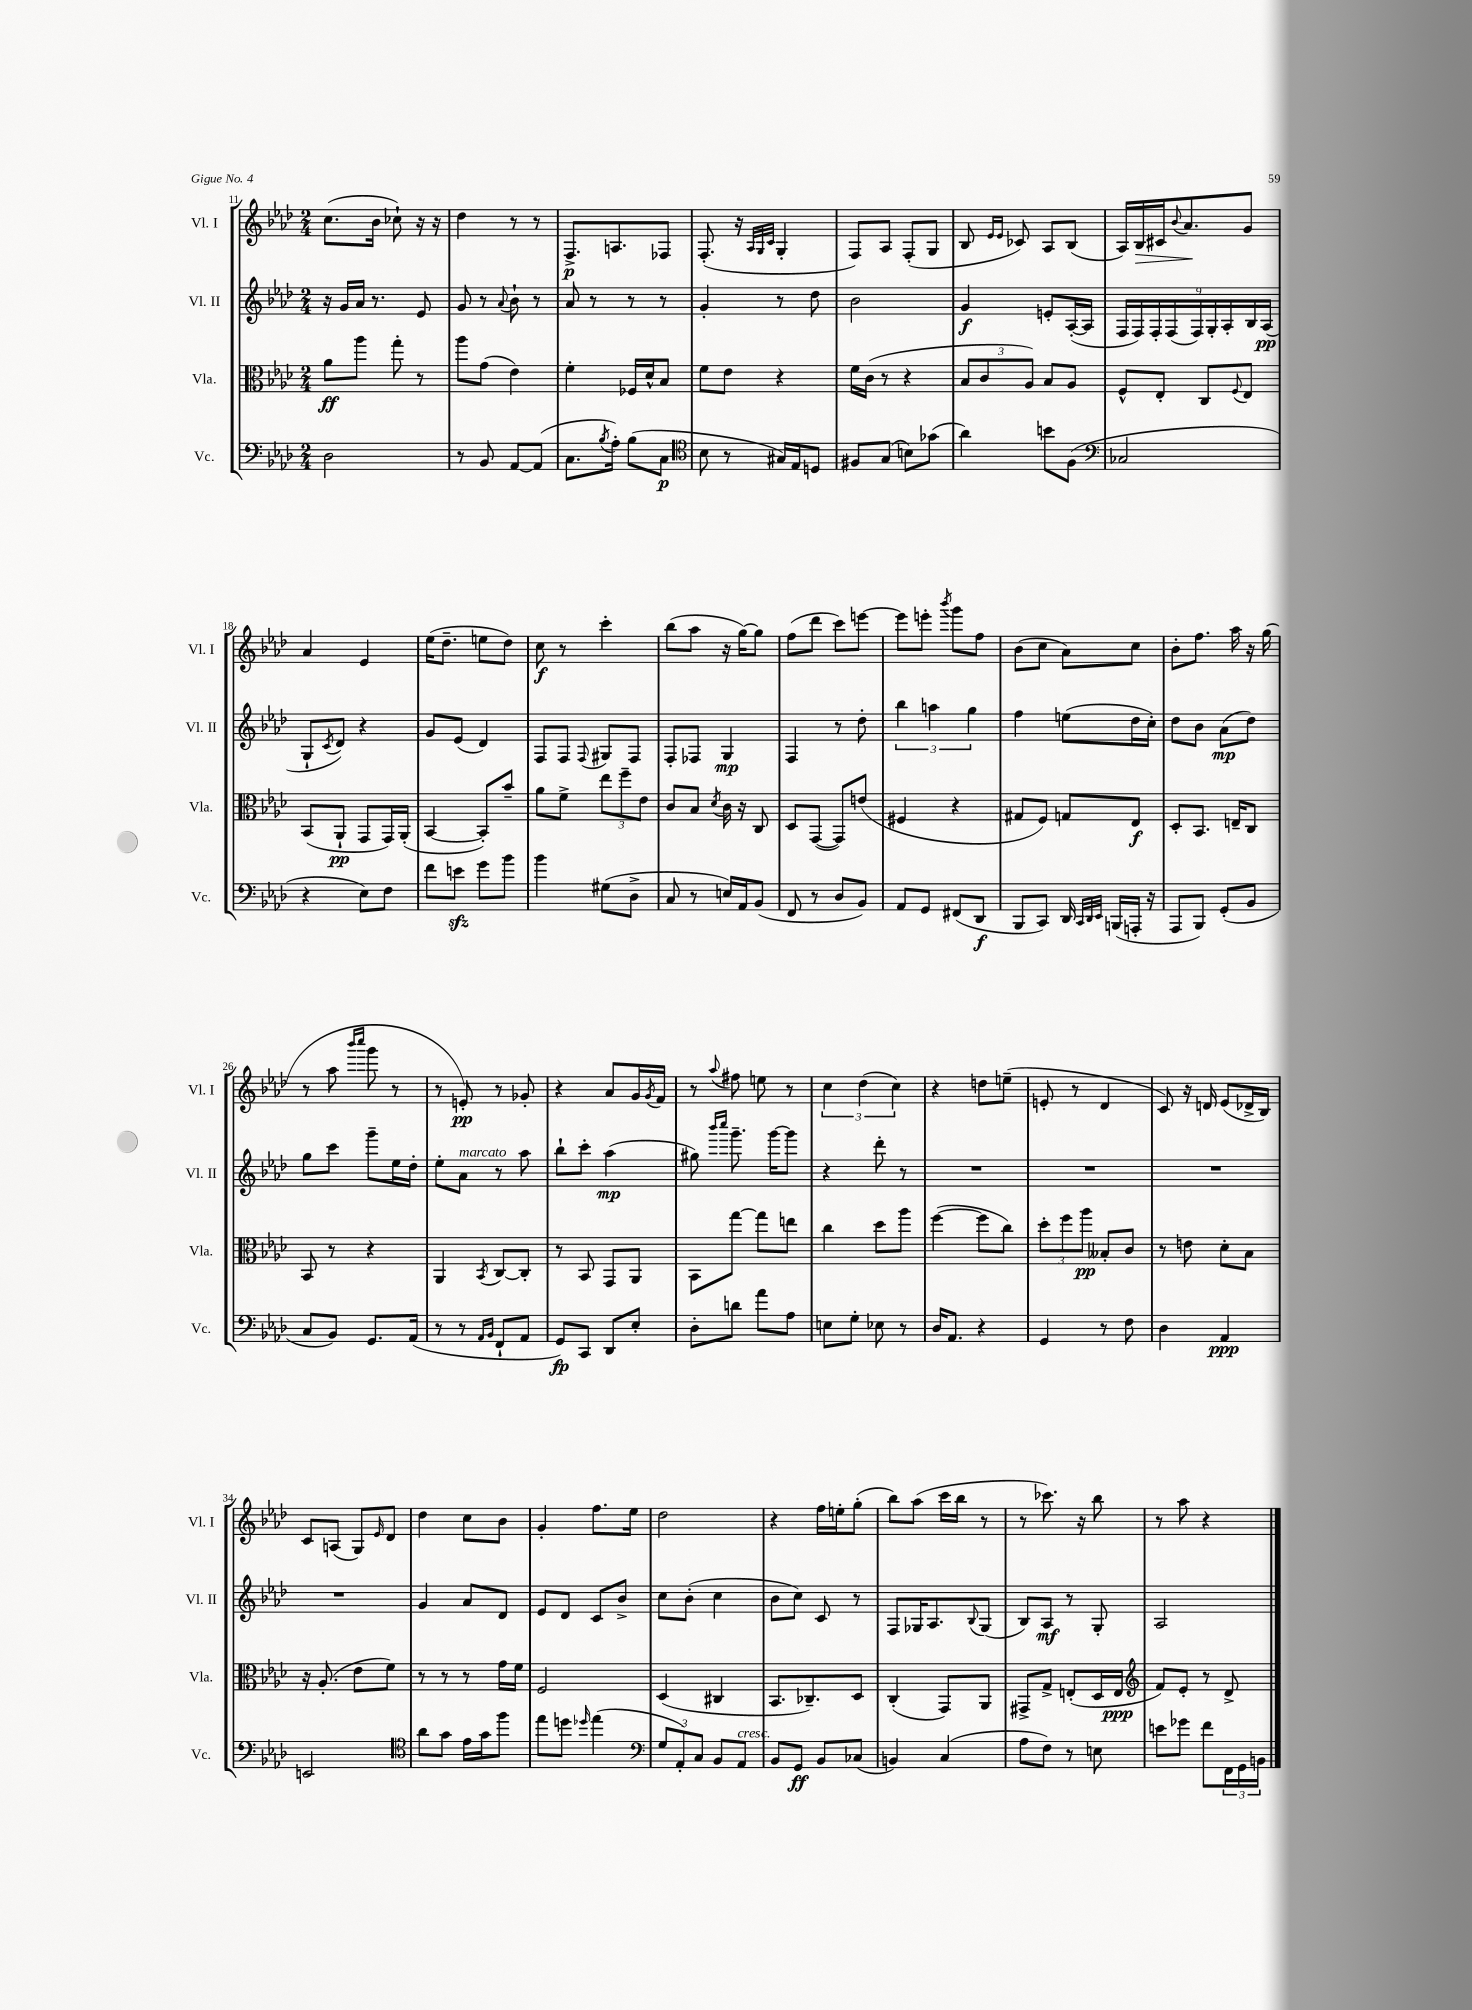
<<
\new StaffGroup <<
\new Staff = "s0" \with { instrumentName = "Vl. I" shortInstrumentName = "Vl. I" } {
    \clef treble \key aes \major \numericTimeSignature \time 2/4
    c''8.( bes'16 ces''8-!) r16 r16 |
    des''4 r8 r8 |
    f8.->\p a8. fes8 |
    f8.-.( r16 \grace { aes32 g32 c'32 } g4-. |
    f8) aes8 f8-.( g8 |
    bes8 \grace { ees'16 ees'16 } ces'8) aes8 bes8( |
    aes16) bes16\> cis'16 \appoggiatura { bes'8 } aes'8.\! g'8 |
    aes'4 ees'4 |
    ees''16( des''8.-- e''8 des''8) |
    c''8\f r8 c'''4-. |
    bes''8( aes''8 r16 g''16~) g''8 |
    f''8( des'''8 c'''8) e'''8~ |
    e'''8 e'''8-. \acciaccatura { bes'''8 } g'''8 f''8 |
    bes'8( c''8 aes'8) c''8 |
    bes'8-. f''8. aes''16 r16 g''16( |
    r8 aes''8 \grace { bes'''16 c''''16 } g'''8 r8 |
    r8 e'8-.\pp) r8 ges'8-. |
    r4 aes'8 g'16 \acciaccatura { g'8 } f'16 |
    r8 \appoggiatura { aes''8 } fis''8 e''8 r8 |
    \tuplet 3/2 { c''4 des''4( c''4) } |
    r4 d''8 e''8--( |
    e'8-. r8 des'4 |
    c'8) r16 d'16 ees'8( des'16-> bes16) |
    c'8 a8( g8) \grace { ees'16 } des'8 |
    des''4 c''8 bes'8 |
    g'4-. f''8. ees''16 |
    des''2 |
    r4 f''16 e''16-. g''8-.( |
    bes''8) aes''8( c'''16 bes''16 r8 |
    r8 ces'''8.) r16 bes''8 |
    r8 aes''8 r4 \bar "|." |
}
\new Staff = "s1" \with { instrumentName = "Vl. II" shortInstrumentName = "Vl. II" } {
    \clef treble \key aes \major \numericTimeSignature \time 2/4
    r16 g'16 aes'16 r8. ees'8 |
    g'8 r8 \appoggiatura { aes'8 } bes'8-! r8 |
    aes'8 r8 r8 r8 |
    g'4-. r8 des''8 |
    bes'2 |
    g'4\f e'8-. aes16~-.( aes16 |
    \tuplet 9/8 { f16 f16) f16-. f16( f16) g16-. aes16-. bes16 aes16\pp( } |
    g8-! \acciaccatura { c'8 } des'8) r4 |
    g'8 ees'8( des'4) |
    f8 f8 \appoggiatura { f8 } gis8 f8 |
    f8-. fes8 g4\mp |
    f4 r8 des''8-. |
    \tuplet 3/2 { bes''4 a''4 g''4 } |
    f''4 e''8( des''16 c''16-.) |
    des''8 bes'8 aes'8\mp( des''8) |
    g''8 c'''8 g'''8-- ees''16 des''16-. |
    ees''8-. aes'8^\markup { \italic "marcato" } r8 aes''8 |
    bes''8-! c'''8-. aes''4\mp( |
    gis''8) \grace { bes'''16 c''''16 } g'''8.-- g'''16~ g'''8 |
    r4 des'''8-. r8 |
    R2 |
    R2 |
    R2 |
    R2 |
    g'4 aes'8 des'8 |
    ees'8 des'8 c'8 bes'8-> |
    c''8 bes'8-.( c''4 |
    bes'8 c''8) c'8 r8 |
    f8 ges16 aes8. \appoggiatura { bes8 } ges8( |
    bes8) aes8\mf r8 g8-. |
    aes2 \bar "|." |
}
\new Staff = "s2" \with { instrumentName = "Vla." shortInstrumentName = "Vla." } {
    \clef alto \key aes \major \numericTimeSignature \time 2/4
    aes'8\ff aes''8 g''8-. r8 |
    aes''8 g'8( ees'4) |
    f'4-. fes16 des'16-^ bes8 |
    f'8 ees'8 r4 |
    f'16 c'16( r8 r4 |
    \tuplet 3/2 { bes8 c'8 aes8) } bes8 aes8 |
    f8-^ ees8-. c8 \appoggiatura { f8 } ees8 |
    bes,8( aes,8-!\pp g,8 g,16) aes,16-.( |
    bes,4~ bes,8-.) bes'8-- |
    aes'8 f'8-> \tuplet 3/2 { ees''8 f''8-- ees'8 } |
    c'8 bes8 \acciaccatura { des'8 } c'16 r16 c8 |
    des8 g,8~( g,8) e'8( |
    fis4 r4 |
    gis8 f8) g8 ees8\f |
    des8-. bes,8. e16-- c8 |
    bes,8 r8 r4 |
    aes,4 \acciaccatura { bes,8 } c8~ c8-. |
    r8 bes,8 g,8 aes,8 |
    bes,8 g''8~ g''8 e''8 |
    c''4 des''8 aes''8 |
    f''4~( f''8 c''8) |
    \tuplet 3/2 { des''8-. f''8 aes''8\pp } beses8-. c'8 |
    r8 e'8 des'8-. bes8 |
    r16 aes8.-.( ees'8 f'8) |
    r8 r8 r8 g'16 f'16 |
    f2 |
    des4( cis4 |
    bes,8. ces8.--) des8 |
    c4-.( g,8) aes,8 |
    gis,8-> g8-> e8-.( des16 e16\ppp |
    \clef treble f'8) ees'8-. r8 des'8-> \bar "|." |
}
\new Staff = "s3" \with { instrumentName = "Vc." shortInstrumentName = "Vc." } {
    \clef bass \key aes \major \numericTimeSignature \time 2/4
    des2 |
    r8 bes,8 aes,8~ aes,8( |
    c8. \acciaccatura { bes8 } aes16-.) bes8( c8\p |
    \clef tenor bes8 r8 gis16) ees16 d8 |
    fis8 g8( b8) ges'8( |
    aes'4) b'8 f8( |
    \clef bass ces2 |
    r4 ees8) f8 |
    f'8 e'8\sfz g'8 bes'8 |
    bes'4 gis8( des8-> |
    c8 r8 e16) aes,16 bes,8( |
    f,8 r8 des8 bes,8) |
    aes,8 g,8 fis,8( des,8\f |
    bes,,8 c,8) des,16 \grace { c,32 des,32 ees,32 } b,,16( a,,16-. r16 |
    aes,,8 bes,,8) g,8-.( bes,8 |
    c8 bes,8) g,8. aes,16( |
    r8 r8 \grace { aes,16 bes,16 } f,8-! aes,8 |
    g,8\fp) c,8 des,8 ees8-. |
    des8-. d'8 aes'8 aes8 |
    e8 g8-. ees8 r8 |
    des16 aes,8. r4 |
    g,4 r8 f8 |
    des4 aes,4\ppp |
    e,2 |
    \clef tenor aes'8 g'8 ees'16 g'16 f''8 |
    ees''8 d''8 \grace { des''16 } ees''4( |
    \clef bass \tuplet 3/2 { g8 aes,8-.) c8 } bes,8 aes,8^\markup { \italic "cresc." } |
    bes,8 g,8\ff bes,8 ces8( |
    b,4) c4( |
    aes8 f8) r8 e8 |
    e'8 ges'8 f'8 \tuplet 3/2 { f,16 g,16 b,16 } \bar "|." |
}
>>
>>
\layout { \context { \Score currentBarNumber = #11 } }
